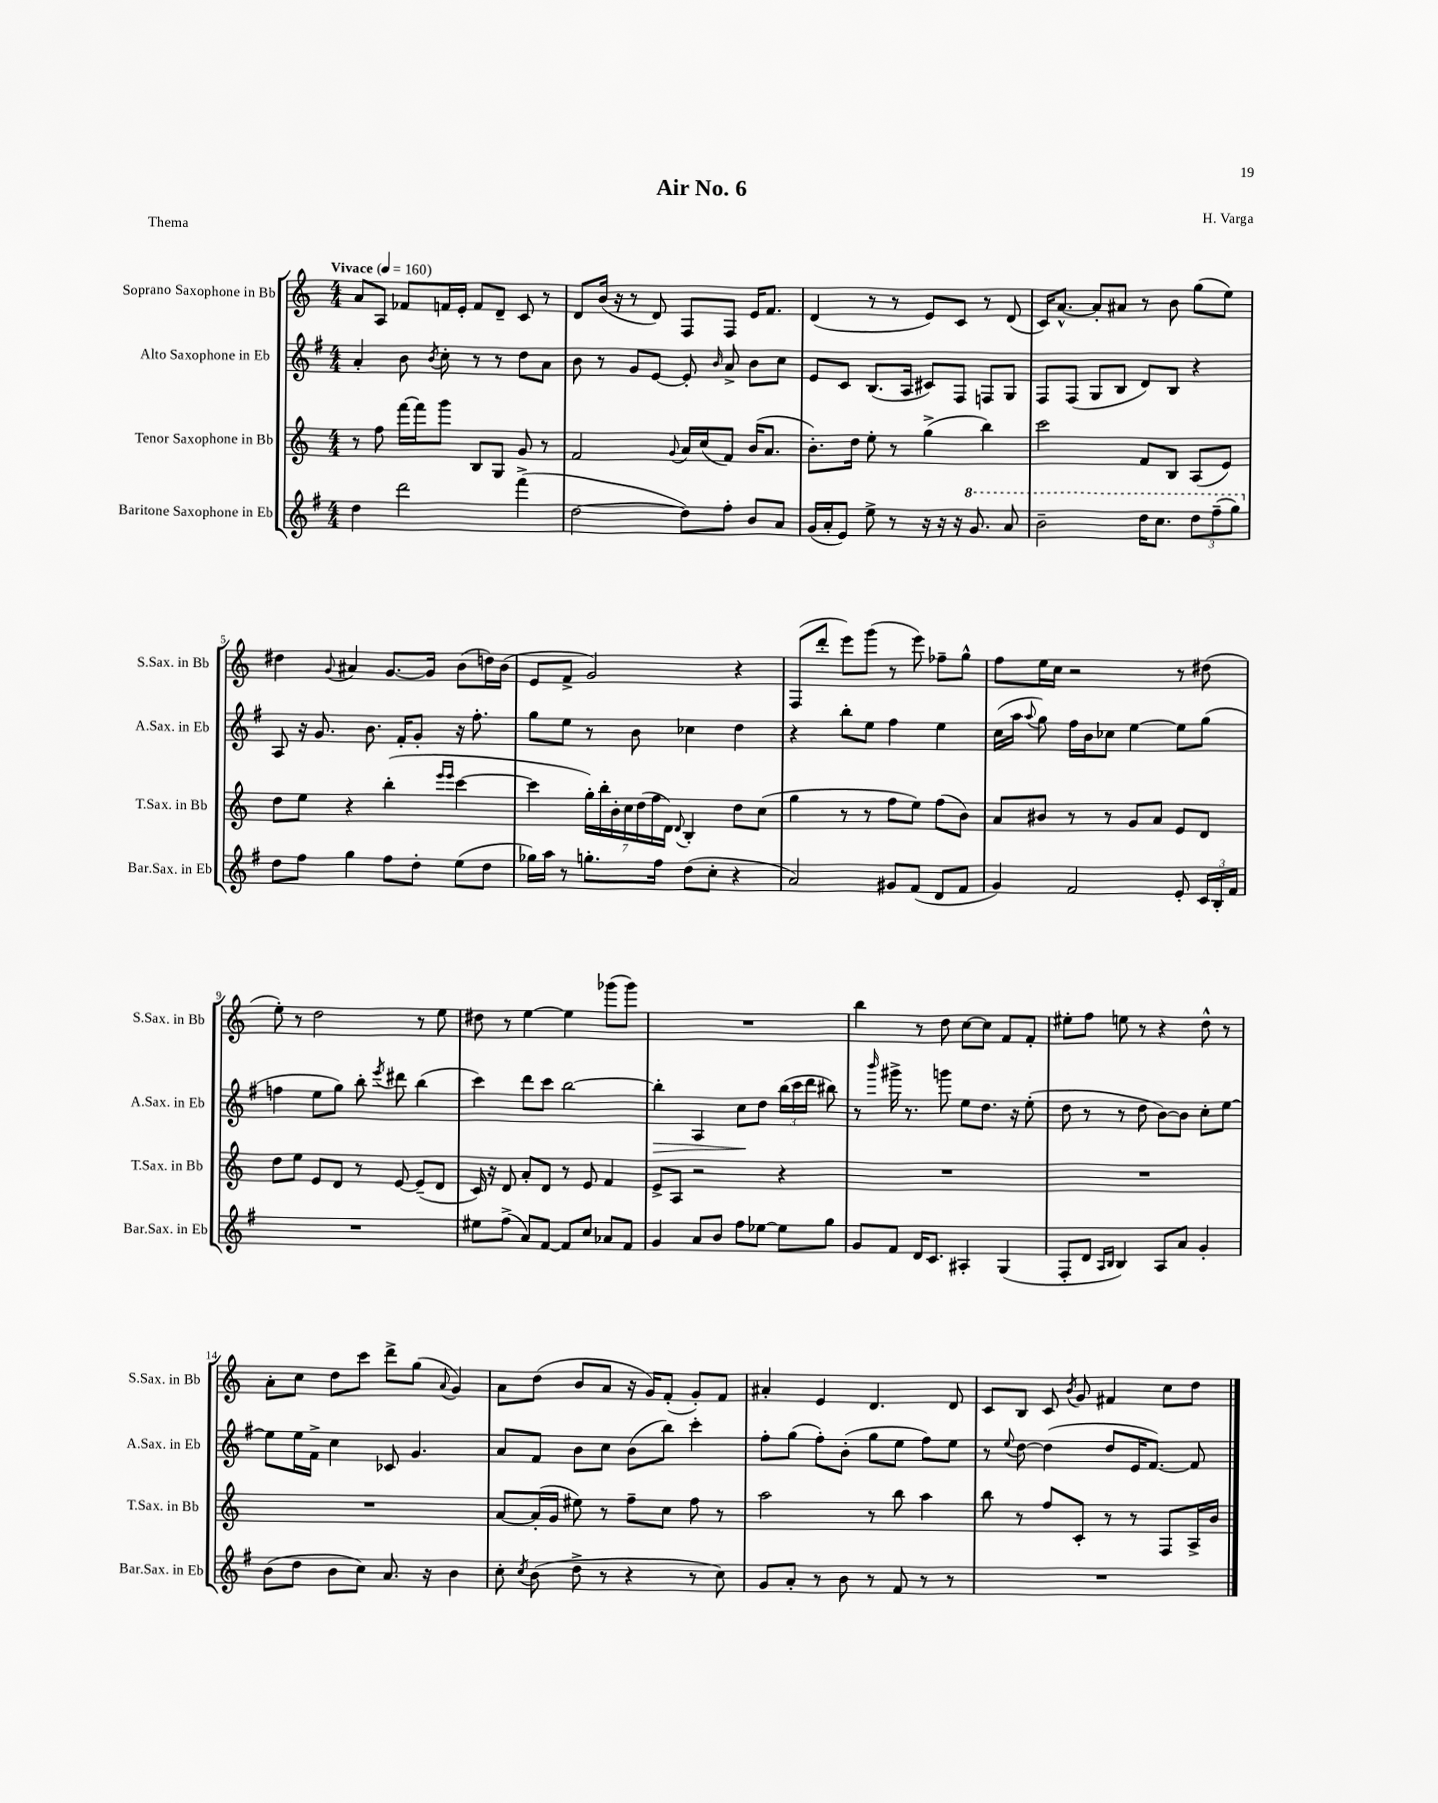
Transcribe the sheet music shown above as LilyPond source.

\header { title = "Air No. 6" composer = "H. Varga" piece = "Thema" }
<<
\new StaffGroup <<
\new Staff = "s0" \with { instrumentName = "Soprano Saxophone in Bb" shortInstrumentName = "S.Sax. in Bb" } {
    \clef treble \key c \major \numericTimeSignature \time 4/4 \tempo "Vivace" 4 = 160
    \autoBeamOff a'8[ a8] fes'8[ f'16 e'16]-. f'8[ d'8]-- c'8 r8 |
    d'8[ b'16]( r16 r8 d'8) f8[ f8] e'16[ f'8.] |
    d'4( r8 r8 e'8[) c'8] r8 d'8( |
    c'16[) a'8.]~-^ a'8[-. ais'8] r8 b'8 g''8[( e''8]) |
    dis''4 \appoggiatura { g'8 } ais'4 g'8.[~ g'16] b'8[( d''16) b'16]( |
    e'8[ f'8]-> g'2) r4 |
    f8[( d'''8]-. e'''8[) g'''8]( r8 e'''8) fes''8[-- g''8]-^ |
    f''8[ e''16 c''16] r2 r8 dis''8( |
    e''8-.) r8 d''2 r8 e''8 |
    dis''8 r8 e''4~ e''4 ges'''8[( ges'''8]) |
    R1 |
    b''4 r8 d''8 c''8[~ c''8] f'8[ f'8]-. |
    eis''8[-. f''8] e''8 r8 r4 d''8-^ r8 |
    a'8[-. c''8] d''8[ c'''8] d'''8[-> g''8]( \appoggiatura { a'8 } g'4) |
    a'8[ d''8]( b'8[ a'8] r16 g'16[) f'8]-.( g'8[-.) f'8] |
    ais'4-. e'4 d'4. d'8 |
    c'8[ b8] c'8 \acciaccatura { b'8 } g'8 fis'4 c''8[ d''8] \bar "|." |
}
\new Staff = "s1" \with { instrumentName = "Alto Saxophone in Eb" shortInstrumentName = "A.Sax. in Eb" } {
    \clef treble \key g \major \numericTimeSignature \time 4/4
    \autoBeamOff a'4-. b'8 \acciaccatura { b'8 } c''8-. r8 r8 d''8[ a'8] |
    b'8 r8 g'8[ e'8]~ e'8-. \grace { b'16 } a'8-> b'8[ c''8] |
    e'8[ c'8] b8.[( a16] cis'8[) fis8] f8[ g8] |
    fis8[ fis8]( g8[ b8] d'8[) b8] r4 |
    a8 r16 g'8. b'8. fis'16[-. g'8]-. r16 fis''8.-. |
    g''8[ e''8] r8 b'8 ces''4 d''4 |
    r4 b''8[-. e''8] fis''4 e''4 |
    c''16[( a''16] \appoggiatura { a''8 } g''8) fis''16[ b'16 ces''8] e''4~ e''8[ g''8]( |
    f''4 e''8[ g''8]) b''8-. \acciaccatura { e'''8 } dis'''8 b''4( |
    c'''4) d'''8[ c'''8] b''2~ |
    b''4-.\> a4 c''8[\! d''8] \tuplet 3/2 { b''16[( c'''16 d'''16] } bis''8) |
    r8 \grace { b'''16 } gis'''16-> r8. g'''8 e''8[ d''8.] r16 e''8-.( |
    d''8 r8 r8 d''8 b'8[~) b'8] c''8[-. e''8]~ |
    e''8[ e''16 fis'16]-> c''4 ces'8 g'4. |
    a'8[ fis'8] b'8[ c''8] b'8[( b''8]) c'''4-. |
    fis''8[-. g''8]( fis''8[-.) b'8]-.( g''8[ e''8] fis''8[) e''8] |
    r8 \appoggiatura { e''8 } d''8~ d''4( d''8[ e'16 fis'8.]~) fis'8 \bar "|." |
}
\new Staff = "s2" \with { instrumentName = "Tenor Saxophone in Bb" shortInstrumentName = "T.Sax. in Bb" } {
    \clef treble \key c \major \numericTimeSignature \time 4/4
    \autoBeamOff r8 f''8 f'''16[~ f'''16 g'''8] b8[ g8] g'8 r8 |
    f'2 \appoggiatura { g'8 } a'16[ c''16( f'8]) b'16[( a'8.] |
    b'8.[-.) d''16] e''8-. r8 g''4->( b''4) |
    c'''2 f'8[ b8] a8[( e'8]) |
    d''8[ e''8] r4 b''4-.( \grace { e'''16[ e'''16] } c'''4~ |
    c'''4 \tuplet 7/4 { g''16[-.) b''16-. b'16-. c''16 d''16( f''16 d'16]) } \appoggiatura { d'8 } b4-. d''8[ c''8]( |
    g''4 r8 r8 f''8[ e''8]) f''8[( b'8]) |
    a'8[ bis'8] r8 r8 g'8[ a'8] e'8[ d'8] |
    d''8[ e''8] e'8[ d'8] r8 e'8~ e'8[--( d'8] |
    c'16) r16 d'8 a'8[-. d'8] r8 e'8 f'4 |
    e'8[-> a8] r2 r4 |
    R1 |
    R1 |
    R1 |
    a'8[~ a'16-.( g'16] eis''8) r8 f''8[-- c''8] f''8 r8 |
    a''2 r8 b''8 a''4 |
    b''8 r8 f''8[ c'8]-. r8 r8 f8[ a16-> b'16] \bar "|." |
}
\new Staff = "s3" \with { instrumentName = "Baritone Saxophone in Eb" shortInstrumentName = "Bar.Sax. in Eb" } {
    \clef treble \key g \major \numericTimeSignature \time 4/4
    \autoBeamOff d''4 d'''2 fis'''4->( |
    d''2~ d''8[) fis''8]-. b'8[ a'8] |
    g'16[( a'16-. e'8]) e''8-> r8 r16 r16 r16 \ottava #1 g''8. a''8 |
    b''2-- d'''16[ c'''8.] \tuplet 3/2 { d'''8[ fis'''8--( g'''8]) \ottava #0 } |
    d''8[ fis''8] g''4 fis''8[ d''8]-. e''8[( d''8] |
    ges''16[) a''16] r8 g''8.[-. fis''16] d''8[( c''8]-. r4 |
    a'2) gis'8[ fis'8]( d'8[ fis'8] |
    g'4) fis'2 e'8-. \tuplet 3/2 { c'16[ b16-. fis'16] } |
    R1 |
    eis''8[ fis''8]->( a'8[) fis'8]~ fis'8[ c''8] aes'8[ fis'8] |
    g'4 a'8[ b'8] fis''8[ ees''8]~ ees''8[ g''8] |
    g'8[ fis'8] d'16[ c'8.] ais4-. g4( |
    fis8[-. d'8] \grace { a16[ b16] } b4) a8[ a'8] g'4-. |
    b'8[( d''8] b'8[ c''8]) a'8. r16 b'4 |
    c''8-. \acciaccatura { c''8 } b'8( d''8-> r8 r4 r8 c''8) |
    g'8[ a'8]-. r8 b'8 r8 fis'8 r8 r8 |
    R1 \bar "|." |
}
>>
>>
